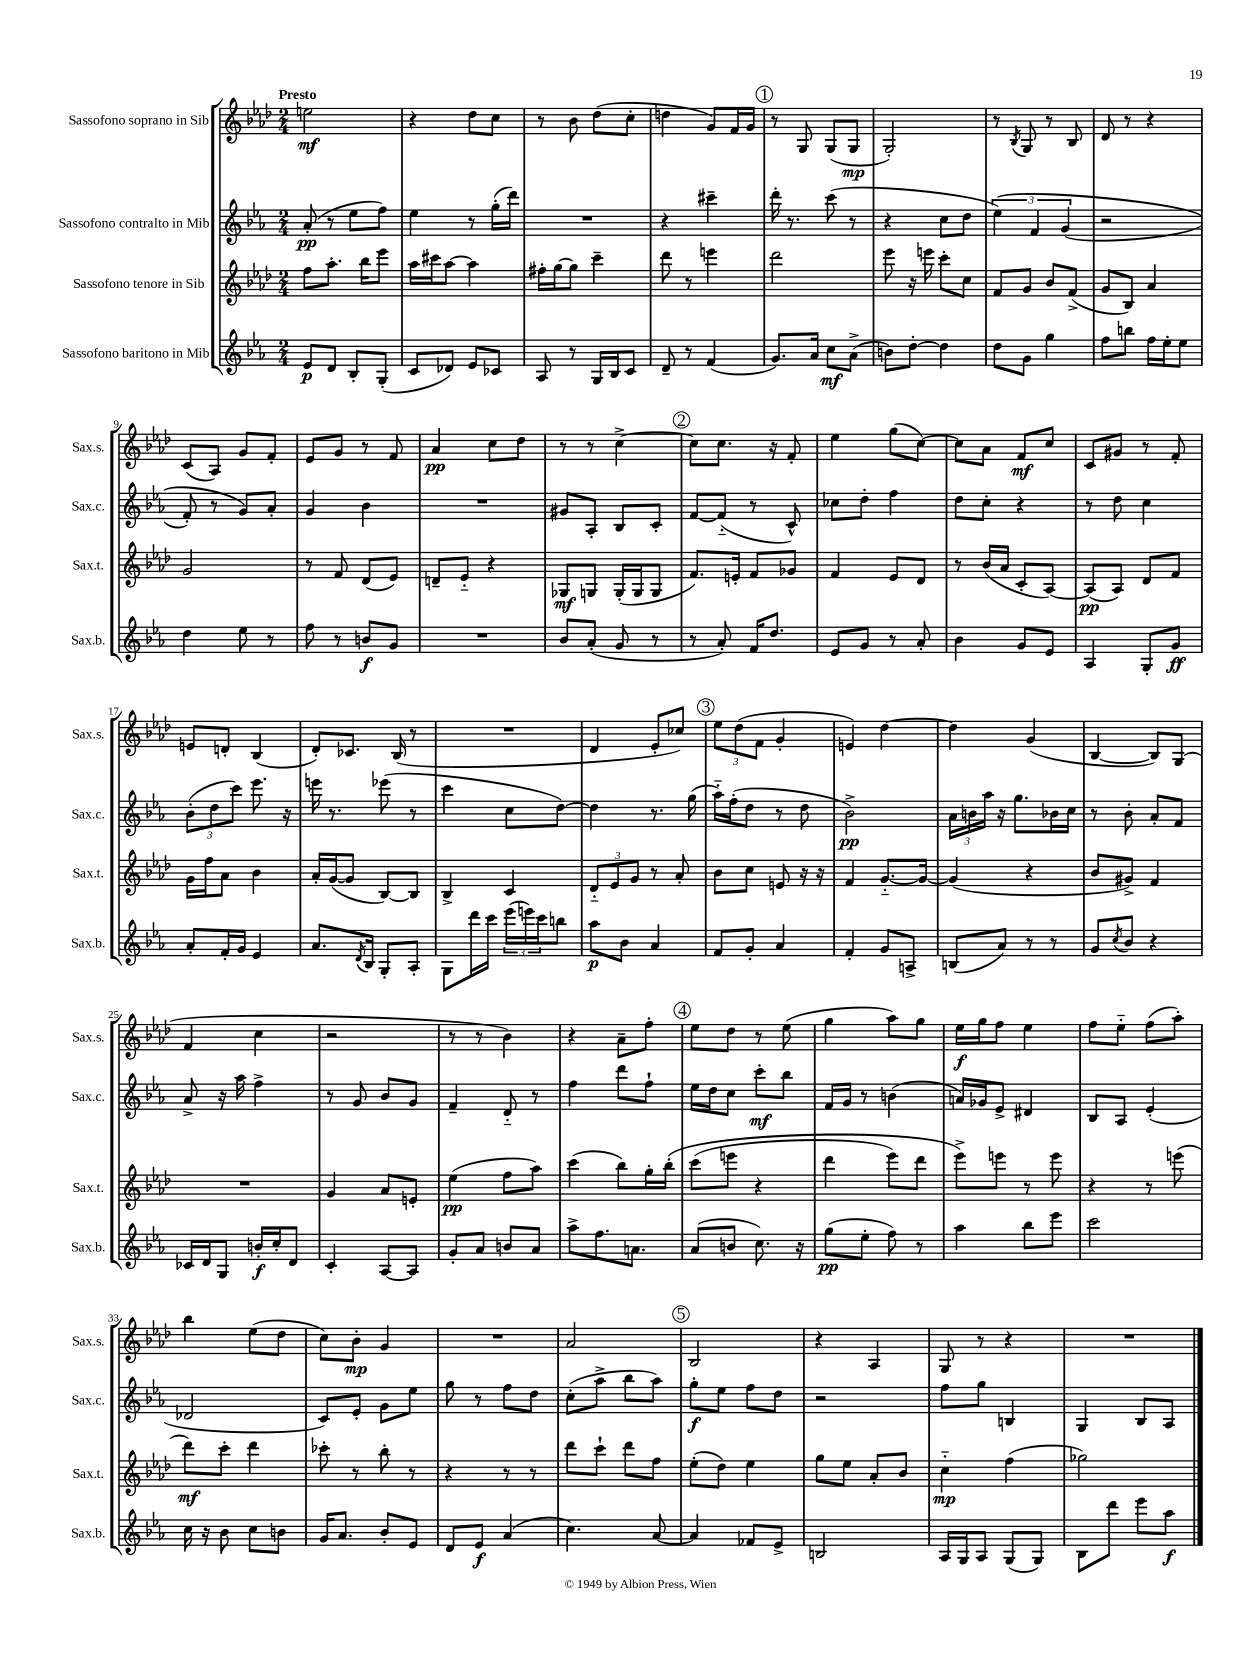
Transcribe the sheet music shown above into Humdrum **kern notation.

**kern	**kern	**kern	**kern
*staff4	*staff3	*staff2	*staff1
*clefG2	*clefG2	*clefG2	*clefG2
*k[b-e-a-]	*k[b-e-a-d-]	*k[b-e-a-]	*k[b-e-a-d-]
*M2/4	*M2/4	*M2/4	*M2/4
8e-	8ff	(8a-'	2ee
8d	8.aa-'	8r	.
8B-'	.	8ee-	.
.	16bb-	.	.
(8G'	8eee-	8ff)	.
=	=	=	=
8c	16aa-	4ee-	4r
.	16ccc#	.	.
8d-)	[8aa-	.	.
8e-	4aa-]	8r	8dd-
8c-	.	(16gg'	8cc
.	.	16ddd)	.
=	=	=	=
8A-	16ff#'	2r	8r
.	[16gg	.	.
8r	8gg]	.	8b-
16G	4ccc~	.	(8dd-
16B-	.	.	.
8c	.	.	8cc'
=	=	=	=
8d~	8ddd-	4r	4dd
8r	8r	.	.
(4f	4eee	4ccc#~	8g)
.	.	.	16f
.	.	.	16g
=	=	=	=
8.g)	2ddd-	16ddd'	8r
.	.	8.r	.
.	.	.	8G
16a-	.	.	.
8cc	.	(8ccc	(8G
(8a-^	.	8r	8G
=	=	=	=
8b)	8eee-	4r	2G')
[8dd'	16r	.	.
.	16eee	.	.
4dd]	8ccc'	8cc	.
.	8cc	8dd	.
=	=	=	=
8dd	8f	&(6ee-)	8r
.	.	.	8qB-
8g	8g	.	8G
.	.	6f	.
4gg	8b-	.	8r
.	.	(6g	.
.	(8f^	.	8B-
=	=	=	=
8ff	8g	2r	8d-
8bb	8B-)	.	8r
16ff	4a-	.	4r
16ee-'	.	.	.
8ee-	.	.	.
=	=	=	=
4dd	2g	8f')	(8c
.	.	8r	8A-)
8ee-	.	8g&)	8g
8r	.	8a-'	8f'
=	=	=	=
8ff	8r	4g	8e-
8r	8f	.	8g
8b	(8d-	4b-	8r
8g	8e-)	.	8f
=	=	=	=
2r	8d~	2r	4a-
.	8e-'~	.	.
.	4r	.	8cc
.	.	.	8dd-
=	=	=	=
8b-	8G-	8g#	8r
(8a-'	8G	8A-'	8r
8g	(16G'	8B-	[4cc^
.	16G	.	.
8r	8G	8c'	.
=	=	=	=
8r	8.f)	[8f	8cc]
8a-')	.	(8f'~]	8.cc
.	16e'	.	.
16f	8f	8r	.
8.dd	.	.	16r
.	8g-	8c^^)	8f'
=	=	=	=
8e-	4f	8cc-	4ee-
8g	.	8dd'	.
8r	8e-	4ff	(8gg
8a-'	8d-	.	[8cc)
=	=	=	=
4b-	8r	8dd	8cc]
.	(16b-	8cc'	8a-
.	16a-	.	.
8g	8c'	4r	8f
8e-	[8A-)	.	8cc
=	=	=	=
4A-	(8A-]	8r	8c
.	8A-)	8dd	8g#
8G'	8d-	4cc	8r
8g	8f	.	8f'
=	=	=	=
8a-'	16g	(12b-'	8e
.	16ff	.	.
.	.	12dd	.
16f'	8a-	.	8d'
.	.	12ccc)	.
16g	.	.	.
4e-	4b-	8.eee-	(4B-
.	.	16r	.
=	=	=	=
8.a-	16a-'	16eee	8d-')
.	([16g	8.r	.
.	8g]	.	8.c-
8qd	.	.	.
16B-	.	.	.
8G'	[8B-)	(8eee-	.
.	.	.	(16B-
8A-'	8B-]	8r	8r
=	=	=	=
8G	4B-^	4ccc	2r
16ddd	.	.	.
16ccc	.	.	.
(24eee-	4c	8cc	.
24eee)	.	.	.
24ccc	.	.	.
8bb	.	[8dd)	.
=	=	=	=
8aa-	12d-'~	4dd]	4d-
.	12e-	.	.
8b-	.	.	.
.	12g	.	.
4a-	8r	8.r	8e-'
.	8a-'	.	8cc-)
.	.	(16gg	.
=	=	=	=
8f	8b-	16aa-'~)	12ee-
.	.	(16ff'	.
.	.	.	(12dd-
8g'	8cc	8dd	.
.	.	.	12f
4a-	8e	8r	4g'
.	16r	8dd	.
.	16r	.	.
=	=	=	=
4f'	4f	2b-^)	4e)
8g	[8.g'~	.	[4dd-
8A^	.	.	.
.	16g_	.	.
=	=	=	=
(8B	(4g]	24a-	4dd-]
.	.	24b	.
.	.	24aa-	.
8a-)	.	16r	.
.	.	8.gg	.
8r	4r	.	(4g
8r	.	16b-	.
.	.	16cc	.
=	=	=	=
8g	8b-	8r	[4B-
8qcc	.	.	.
8b-	8g#^)	8b-'	.
4r	4f	8a-'	8B-])
.	.	8f	(8G
=	=	=	=
16c-	2r	8a-^	4f
16d	.	.	.
8G	.	16r	.
.	.	16aa-	.
16b'	.	4ff^	4cc
16cc'	.	.	.
8d	.	.	.
=	=	=	=
4c'	4g	8r	2r
.	.	8g	.
[8A-	8a-	8b-	.
8A-]	8e'	8g	.
=	=	=	=
8g'	(4ee-	4f~	8r
8a-	.	.	8r
8b	8ff	8d'~	4b-)
8a-	8aa-)	8r	.
=	=	=	=
8aa-^	(4ccc	4ff	4r
8.ff	.	.	.
.	8bb-)	8ddd	8a-~
8.a	.	.	.
.	16gg'	8ff`	8ff'
.	&(16bb-'	.	.
=	=	=	=
(8a-	(8ccc	16ee-	8ee-
.	.	16dd	.
8b	8eee	8cc	8dd-
8.cc)	4r	8ccc'	8r
.	.	8bb-	(8ee-
16r	.	.	.
=	=	=	=
(8gg	4ddd-	16f	4gg
.	.	16g	.
8ee-'	.	8r	.
8ff)	8eee-)	(4b	8aa-)
8r	8ddd-	.	8gg
=	=	=	=
4aa-	8eee-^&)	16a)	16ee-
.	.	16g-	16gg
.	8eee	8e-^	8ff
8bb-	8r	4d#	4ee-
8eee-	8eee	.	.
=	=	=	=
2ccc	4r	8B-	8ff
.	.	8A-	8ee-'~
.	8r	(4e-'	(8ff
.	(8eee	.	8aa-')
=	=	=	=
16cc	8ddd-)	2d-	4bb-
16r	.	.	.
8b-	8ccc'	.	.
8cc	4ddd-	.	(8ee-
8b	.	.	8dd-
=	=	=	=
16g	8ccc-'	8c)	8cc)
8.a-	.	.	.
.	8r	8e-'	8b-'
8b-'	8bb-'	8g	4g
8e-	8r	8ee-	.
=	=	=	=
8d	4r	8gg	2r
8e-	.	8r	.
(4a-	8r	8ff	.
.	8r	8dd	.
=	=	=	=
4.cc)	8ddd-	(8cc'	2a-
.	8ccc`	8aa-^	.
.	8ddd-	8bb-	.
[8a-	8ff	8aa-)	.
=	=	=	=
4a-]	(8ee-'	8gg'	2B-
.	8dd-)	8ee-	.
8f-	4ee-	8ff	.
8e-^	.	8dd	.
=	=	=	=
2B	8gg	2r	4r
.	8ee-	.	.
.	8a-'	.	4A-
.	8b-	.	.
=	=	=	=
16A-	4cc'~	8ff	8G
16G	.	.	.
8A-	.	8gg	8r
(8G	(4ff	4B	4r
8G)	.	.	.
=	=	=	=
8B-	2gg-)	4G	2r
8ddd	.	.	.
8eee-	.	8B-	.
8aa-	.	8A-	.
==	==	==	==
*-	*-	*-	*-
